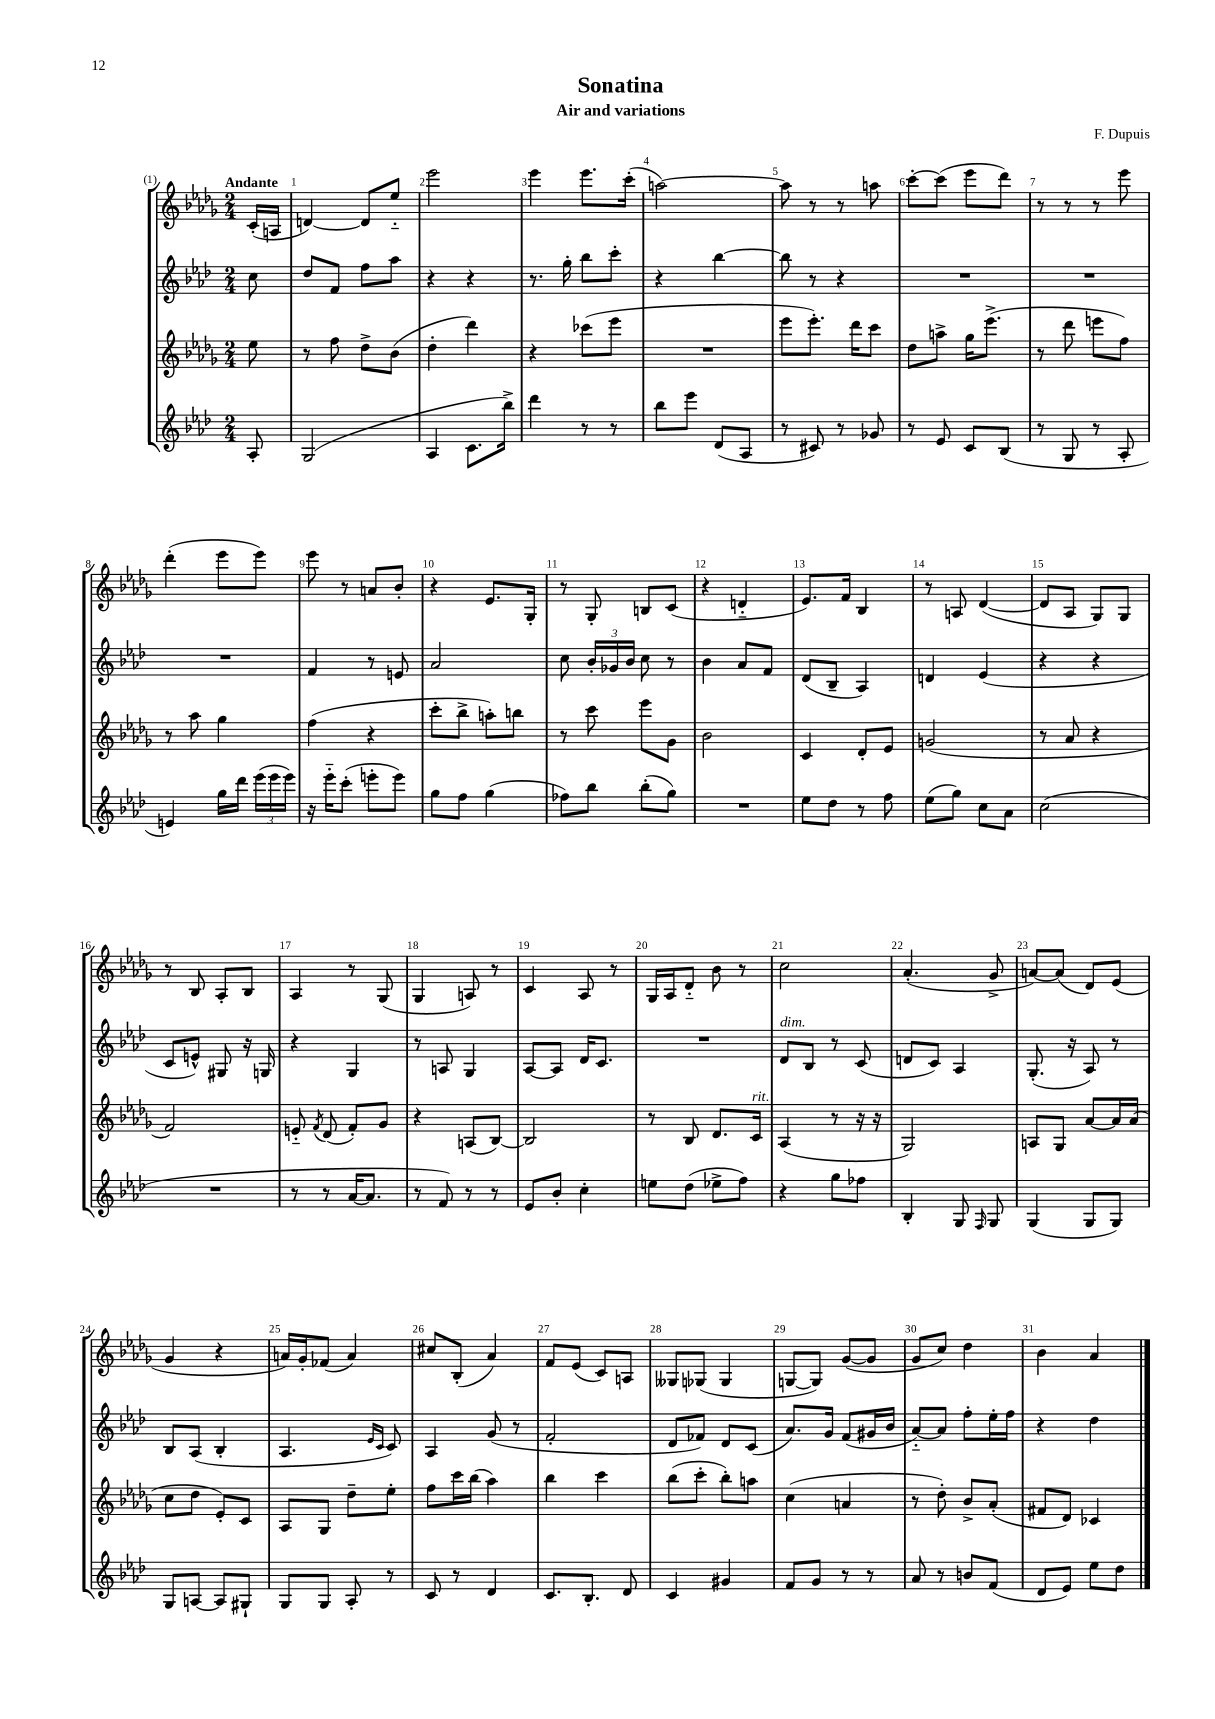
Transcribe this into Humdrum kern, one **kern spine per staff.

**kern	**kern	**kern	**kern
*part4	*part3	*part2	*part1
*staff4	*staff3	*staff2	*staff1
*clefG2	*clefG2	*clefG2	*clefG2
*k[b-e-a-d-]	*k[b-e-a-d-g-]	*k[b-e-a-d-]	*k[b-e-a-d-g-]
*M2/4	*M2/4	*M2/4	*M2/4
=	=	=	=
!	!	!	!LO:TX:a:B:t=Andante
8A-'/	8ee-\	8cc\	(16c'/LL
.	.	.	16An/JJ
=1	=1	=1	=1
(2G/	8r	8dd-/L	[4dn/)
.	8ff\	8f/J	.
.	8dd-^\L	8ff\L	8d/L]
.	(8b-\J	8aa-\J	8ee-/J
=2	=2	=2	=2
4A-/	4dd-'\	4r	2eee-\
8.c\L	4ddd-\)	4r	.
16bb-^\Jk)	.	.	.
=3	=3	=3	=3
4ddd-\	4r	8.r	4eee-\
.	.	16gg'\	.
8r	(8ccc-X\L	8bb-\L	8.eee-\L
8r	8eee-\J	8ccc'\J	.
.	.	.	(16ccc'\Jk
=4	=4	=4	=4
8bb-\L	2r	4r	[2aan\)
8eee-\J	.	.	.
(8d-/L	.	[4bb-\	.
8A-/J	.	.	.
=5	=5	=5	=5
8r	8eee-\L	8bb-\]	8aa\]
8c#X/)	8.eee-'\J)	8r	8r
8r	.	4r	8r
.	16ddd-\KL	.	.
8g-X/	8ccc\J	.	8aan\
=6	=6	=6	=6
8r	8dd-\L	2r	[8ccc'\L
8e-/	8aan^\J	.	(8ccc\J]
8c/L	16gg-\KL	.	8eee-\L
.	(8.eee-^\J	.	.
(8B-/J	.	.	8ddd-\J)
=7	=7	=7	=7
8r	8r	2r	8r
8G/	8ddd-\	.	8r
8r	8eeen\L	.	8r
8A-'/	8ff\J)	.	8eee-\
!!LO:LB:g=z
=8	=8	=8	=8
4en/)	8r	2r	(4ddd-'\
.	8aa-\	.	.
16gg\LL	4gg-\	.	8eee-\L
16ddd-\JJ	.	.	.
(24eee-\LL	.	.	8eee-\J)
24eee-\	.	.	.
24eee-\JJ)	.	.	.
=9	=9	=9	=9
16r	(4ff\	4f/	8eee-\
16eee-\KL	.	.	.
(8ccc'\J	.	.	8r
8eeen'\L	4r	8r	8an/L
8eee\J)	.	8en/	8b-'/J
=10	=10	=10	=10
8gg\L	8ccc'\L	2a-/	4r
8ff\J	8bb-^\J	.	.
(4gg\	8aan'\L)	.	8.e-/L
.	8bbn\J	.	.
.	.	.	16G-'/Jk
=11	=11	=11	=11
8ff-X\L)	8r	8cc\	8r
8bb-\J	8ccc\	24b-'/LL	8G-'/
.	.	24g-X/	.
.	.	24b-/JJ	.
(8bb-'\L	8eee-\L	8cc\	8Bn/L
8gg\J)	8g-\J	8r	(8c/J
=12	=12	=12	=12
2r	2b-\	4b-\	4r
.	.	8a-/L	4dn/
.	.	8f/J	.
=13	=13	=13	=13
8ee-\L	4c/	(8d-/L	8.e-/L)
8dd-\J	.	8B-~/J	.
.	.	.	16f/Jk
8r	8d-'/L	4A-/)	4B-/
8ff\	8e-/J	.	.
=14	=14	=14	=14
(8ee-\L	(2gn/	4dn/	8r
8gg\J)	.	.	8An/
8cc\L	.	(4e-/	([4d-/
8a-\J	.	.	.
=15	=15	=15	=15
(2cc\	8r	4r	8d-/L]
.	8a-/	.	8A-/J
.	4r	4r	8G-/L)
.	.	.	8G-/J
!!LO:LB:g=z
=16	=16	=16	=16
2r	2f/)	8c/L	8r
.	.	8en^^/J)	8B-/
.	.	8G#X/	8A-'/L
.	.	16r	8B-/J
.	.	16Gn/	.
=17	=17	=17	=17
8r	8en/	4r	4A-/
.	8qf/	.	.
8r	(8d-/	.	.
[16a-/KL	8f'/L)	4G/	8r
8.a-/J]	.	.	.
.	8g-/J	.	(8G-/
=18	=18	=18	=18
8r	4r	8r	4G-/
8f/)	.	8An/	.
8r	(8An/L	4G/	8An/)
8r	[8B-/J)	.	8r
=19	=19	=19	=19
8e-/L	2B-/]	[8A-/L	4c/
8b-'/J	.	8A-/J]	.
4cc'\	.	16d-/KL	8A-/
.	.	8.c/J	.
.	.	.	8r
=20	=20	=20	=20
8een\L	8r	2r	16G-/LL
.	.	.	16A-/J
(8dd-\J	8B-/	.	8d-/J
8ee-X^\L	8.d-/L	.	8b-\
8ff\J)	.	.	8r
!	!LO:TX:a:i:t=rit.	!	!
.	16c/Jk	.	.
=21	=21	=21	=21
!	!	!LO:TX:a:i:t=dim.	!
4r	(4A-/	8d-/L	2cc\
.	.	8B-/J	.
8gg\L	8r	8r	.
8ff-X\J	16r	(8c/	.
.	16r	.	.
=22	=22	=22	=22
4B-'/	2G-/)	8dn/L	(4.a-'/
.	.	8c/J)	.
8G/	.	4A-/	.
16qqF/	.	.	.
8G/	.	.	8g-^/
=23	=23	=23	=23
(4G/	8An/L	(8.G'/	[8an/L)
.	8G-/J	.	(8a/J]
.	.	16r	.
8G/L	[8a-/L	8A-/)	8d-/L)
8G/J)	16a-/L]	8r	(8e-/J
.	(16a-/JJ	.	.
!!LO:LB:g=z
=24	=24	=24	=24
8G/L	8cc\L	8B-/L	4g-/
[8An/J	8dd-\J	(8A-/J	.
8A/L]	8e-'/L)	4B-'/	4r
8G#X`/J	8c/J	.	.
=25	=25	=25	=25
8G/L	8A-/L	4.A-/	16an/LL)
.	.	.	16g-'/J
8G/J	8G-/J	.	(8f-X/J
8A-'/	8dd-~\L	.	4a/)
.	.	16qqe-/LL	.
.	.	16qqc/JJ	.
8r	8ee-'\J	8c/)	.
=26	=26	=26	=26
8c/	8ff\L	4A-/	8cc#X/L
8r	16ccc\L	.	(8B-'/J
.	(16bb-\JJ	.	.
4d-/	4aa-\)	(8g/	4a-/)
.	.	8r	.
=27	=27	=27	=27
8.c/L	4bb-\	2f'/	8f/L
.	.	.	(8e-/J
8.B-'/J	.	.	.
.	4ccc\	.	8c/L)
8d-/	.	.	8An/J
=28	=28	=28	=28
4c/	(8bb-\L	8d-/L	8G--X/L
.	8ccc'\J	8f-X/J)	(8G-X/J
4g#X/	8bb-'\L)	8d-/L	4G-/
.	8aan\J	(8c/J	.
=29	=29	=29	=29
8f/L	(4cc\	8.a-/L)	[8Gn/L
8g/J	.	.	8G/J])
.	.	16g/Jk	.
8r	4an/	(8f/L	([8g-/L
8r	.	16g#X/L	8g-/J]
.	.	16b-/JJ	.
=30	=30	=30	=30
8a-/	8r	[8a-/L)	8g-/L
8r	8dd-'\)	8a-/J]	8cc/J)
8bn/L	8b-^/L	8ff'\L	4dd-\
(8f/J	(8a-'/J	16ee-'\L	.
.	.	16ff\JJ	.
=31	=31	=31	=31
8d-/L	8f#X/L	4r	4b-\
8e-/J)	8d-/J)	.	.
8ee-\L	4c-X/	4dd-\	4a-/
8dd-\J	.	.	.
==	==	==	==
*-	*-	*-	*-
